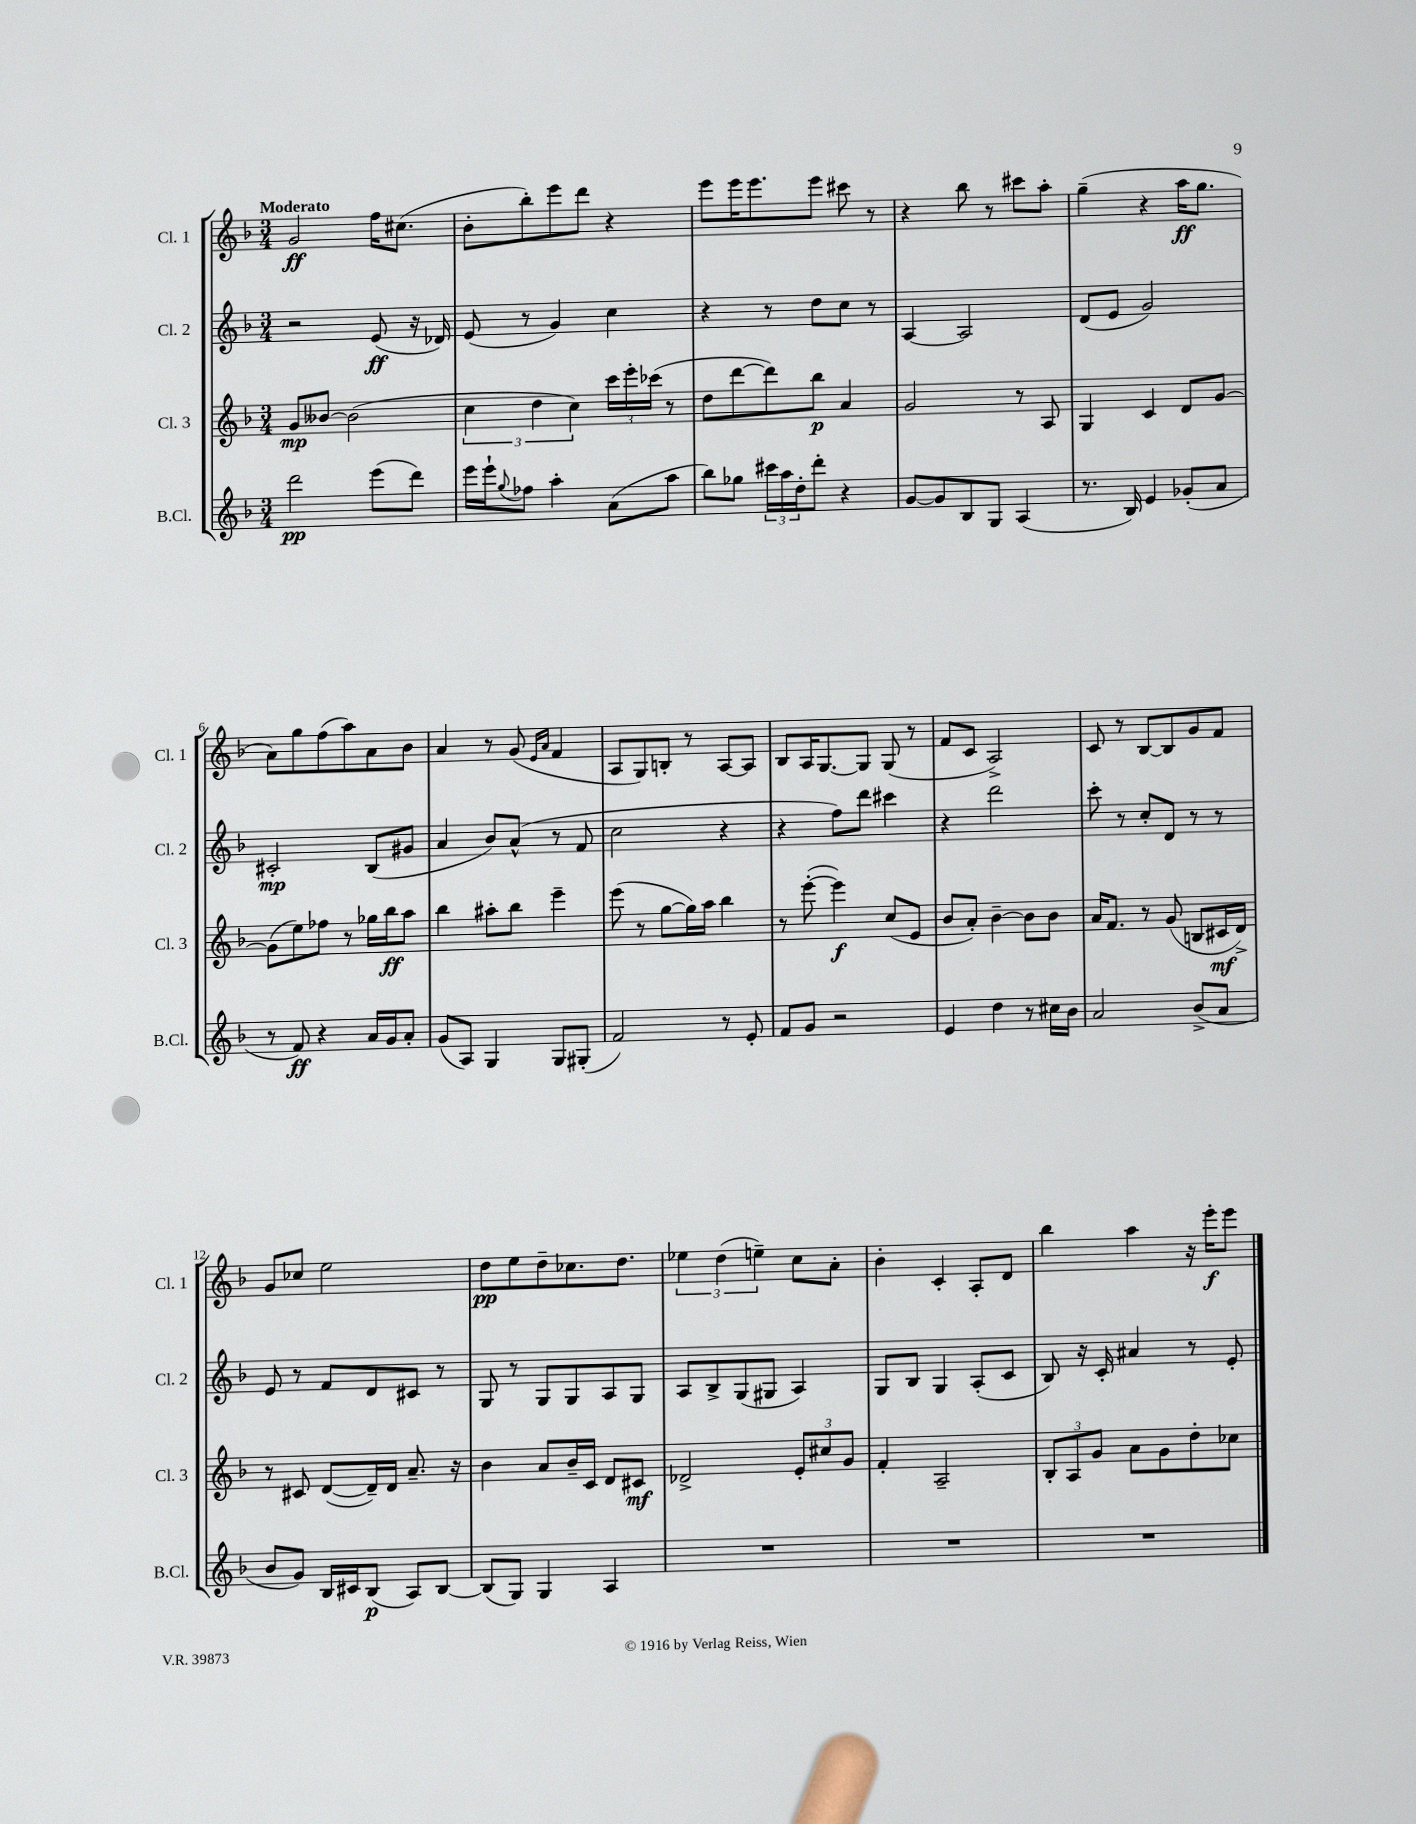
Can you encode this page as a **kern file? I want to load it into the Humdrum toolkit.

**kern	**dynam	**kern	**dynam	**kern	**dynam	**kern	**dynam
*part4	*part4	*part3	*part3	*part2	*part2	*part1	*part1
*staff4	*staff4	*staff3	*staff3	*staff2	*staff2	*staff1	*staff1
*I"B.Cl.	*	*I"Cl. 3	*	*I"Cl. 2	*	*I"Cl. 1	*
*I'B.Cl.	*	*I'Cl. 3	*	*I'Cl. 2	*	*I'Cl. 1	*
*clefG2	*	*clefG2	*	*clefG2	*	*clefG2	*
*k[b-]	*	*k[b-]	*	*k[b-]	*	*k[b-]	*
*M3/4	*	*M3/4	*	*M3/4	*	*M3/4	*
=1	=1	=1	=1	=1	=1	=1	=1
!	!	!	!	!	!	!LO:TX:a:B:t=Moderato	!
2ddd\	pp	8g/L	mp	2r	.	2g/	ff
.	.	[8b--X/J	.	.	.	.	.
.	.	(2b--\]	.	.	.	.	.
(8eee\L	.	.	.	(8e/	ff	16ff\KL	.
.	.	.	.	.	.	(8.cc#X\J	.
8ddd\J)	.	.	.	16r	.	.	.
.	.	.	.	16d-X/)	.	.	.
=2	=2	=2	=2	=2	=2	=2	=2
16eee\LL	.	6cc\	.	(8e/	.	8b-'\L	.
16eee`\J	.	.	.	.	.	.	.
8qqgg/	.	.	.	.	.	.	.
8ff-X\J	.	.	.	8r	.	8bb-'\)	.
.	.	6dd\	.	.	.	.	.
4aa'\	.	.	.	4g/)	.	8eee\	.
.	.	6cc\)	.	.	.	.	.
.	.	.	.	.	.	8ddd\J	.
(8a\L	.	24ccc\LL	.	4cc\	.	4r	.
.	.	24eee'\	.	.	.	.	.
.	.	(24ccc-X\JJ	.	.	.	.	.
8aa\J	.	8r	.	.	.	.	.
=3	=3	=3	=3	=3	=3	=3	=3
8bb-\L)	.	8dd\L	.	4r	.	8eee\L	.
8gg-X\J	.	[8ddd\	.	.	.	16eee\K	.
.	.	.	.	.	.	8.eee\	.
24ccc#X\LL	.	8ddd\])	.	8r	.	.	.
24aa\	.	.	.	.	.	.	.
24dd'\J	.	.	.	.	.	.	.
8ddd'\J	.	8bb-\J	p	8dd\L	.	8eee\J	.
4r	.	4a/	.	8cc\J	.	8ccc#X\	.
.	.	.	.	8r	.	8r	.
=4	=4	=4	=4	=4	=4	=4	=4
[8g/L	.	2g/	.	[4A/	.	4r	.
8g/]	.	.	.	.	.	.	.
8B-/	.	.	.	2A/]	.	8bb-\	.
8G/J	.	.	.	.	.	8r	.
(4A/	.	8r	.	.	.	8ccc#X\L	.
.	.	8A/	.	.	.	8aa'\J	.
=5	=5	=5	=5	=5	=5	=5	=5
8.r	.	4G/	.	(8d/L	.	(4gg~\	.
.	.	.	.	8e/J	.	.	.
16B-/)	.	.	.	.	.	.	.
4e/	.	4c/	.	2g/)	.	4r	.
(8g-X'/L	.	8d/L	.	.	.	16aa\KL	ff
.	.	.	.	.	.	8.gg\J	.
8a/J	.	[8g/J	.	.	.	.	.
!!LO:LB:g=z
=6	=6	=6	=6	=6	=6	=6	=6
8r	.	(8g\L]	.	2c#X'/	mp	8a\L)	.
8f/)	ff	8ee\)	.	.	.	8gg\	.
4r	.	8ff-X\J	.	.	.	(8ff\	.
.	.	8r	.	.	.	8aa\)	.
16a/LL	.	16gg-X\LL	.	(8B-/L	.	8a\	.
16g/J	.	16bb-\J	ff	.	.	.	.
8a'/J	.	8aa\J	.	8g#X/J	.	8b-\J	.
=7	=7	=7	=7	=7	=7	=7	=7
(8g/L	.	4bb-\	.	4a/	.	4a/	.
8A/J)	.	.	.	.	.	.	.
4G/	.	8aa#X'\L	.	8b-/L)	.	8r	.
.	.	8bb-\J	.	(8a^^/J	.	(8g/	.
.	.	.	.	.	.	16qqe/LL	.
.	.	.	.	.	.	16qqa/JJ	.
8G/L	.	4eee~\	.	8r	.	4f/	.
(8G#X'/J	.	.	.	8f/	.	.	.
=8	=8	=8	=8	=8	=8	=8	=8
2f/)	.	(8eee\	.	2cc\	.	8A/L	.
.	.	8r	.	.	.	8G/)	.
.	.	[8gg\L	.	.	.	8Bn'/J	.
.	.	16gg\L])	.	.	.	8r	.
.	.	16aa\JJ	.	.	.	.	.
8r	.	4bb-\	.	4r	.	[8A/L	.
8e'/	.	.	.	.	.	8A/J]	.
=9	=9	=9	=9	=9	=9	=9	=9
8f/L	.	8r	.	4r	.	8B-/L	.
8g/J	.	([8eee'\	.	.	.	16A/K	.
.	.	.	.	.	.	[8.G/	.
2r	.	4eee\])	f	8ff\L)	.	.	.
.	.	.	.	8ddd\J	.	8G/J]	.
.	.	(8cc/L	.	4ccc#X\	.	(8G/	.
.	.	8e/J	.	.	.	8r	.
=10	=10	=10	=10	=10	=10	=10	=10
4e/	.	8b-/L	.	4r	.	8f/L	.
.	.	8a'/J)	.	.	.	8c/J	.
4dd\	.	[4b-~\	.	2ddd\	.	2A^/)	.
8r	.	8b-\L]	.	.	.	.	.
16cc#X\LL	.	8b-\J	.	.	.	.	.
16b-\JJ	.	.	.	.	.	.	.
=11	=11	=11	=11	=11	=11	=11	=11
2a/	.	16a/KL	.	8ccc'\	.	8c/	.
.	.	8.f/J	.	.	.	.	.
.	.	.	.	8r	.	8r	.
.	.	8r	.	8cc'/L	.	[8B-/L	.
.	.	(8g/	.	8d/J	.	8B-/]	.
(8b-^/L	.	8Bn/L	.	8r	.	8g/	.
8a/J	.	16c#X/L	mf	8r	.	8f/J	.
.	.	16d^/JJ)	.	.	.	.	.
!!LO:LB:g=z
=12	=12	=12	=12	=12	=12	=12	=12
8b-/L	.	8r	.	8e/	.	8g/L	.
8g/J)	.	8c#X/	.	8r	.	8cc-X/J	.
16B-/LL	.	([8d/L	.	8f/L	.	2ee\	.
16c#X/J	.	.	.	.	.	.	.
(8B-/J	p	16d~/L])	.	8d/	.	.	.
.	.	16d/JJ	.	.	.	.	.
8A/L)	.	8.a~/	.	8c#X/J	.	.	.
[8B-/J	.	.	.	8r	.	.	.
.	.	16r	.	.	.	.	.
=13	=13	=13	=13	=13	=13	=13	=13
(8B-/L]	.	4b-\	.	8G/	.	8dd\L	pp
8G/J)	.	.	.	8r	.	8ee\	.
4G/	.	8a/L	.	8G/L	.	8dd~\	.
.	.	16b-~/L	.	8G/	.	8.cc-X\	.
.	.	16c/JJ	.	.	.	.	.
4A/	.	8d/L	.	8A/	.	.	.
.	.	.	.	.	.	8.dd\J	.
.	.	8c#X/J	mf	8G/J	.	.	.
=14	=14	=14	=14	=14	=14	=14	=14
2.r	.	2d-X^/	.	8A/L	.	6ee-X\	.
.	.	.	.	8B-^/	.	.	.
.	.	.	.	.	.	(6dd\	.
.	.	.	.	(8G/	.	.	.
.	.	.	.	.	.	6een~\)	.
.	.	.	.	8G#X/J	.	.	.
.	.	12e'/L	.	4A/)	.	8cc\L	.
.	.	12cc#X/	.	.	.	.	.
.	.	.	.	.	.	8a'\J	.
.	.	12g/J	.	.	.	.	.
=15	=15	=15	=15	=15	=15	=15	=15
2.r	.	4f'/	.	8G/L	.	4b-'\	.
.	.	.	.	8B-/J	.	.	.
.	.	2A~/	.	4G/	.	4c'/	.
.	.	.	.	(8A'/L	.	8A'/L	.
.	.	.	.	8c/J	.	8d/J	.
=16	=16	=16	=16	=16	=16	=16	=16
2.r	.	12B-'/L	.	8B-/)	.	4bb-\	.
.	.	12A/	.	.	.	.	.
.	.	.	.	16r	.	.	.
.	.	12g/J	.	.	.	.	.
.	.	.	.	16c'/	.	.	.
.	.	8a\L	.	4a#X/	.	4aa\	.
.	.	8g\	.	.	.	.	.
.	.	8dd'\	.	8r	.	16r	.
.	.	.	.	.	.	16eee'\KL	f
.	.	8cc-X\J	.	8e'/	.	8eee\J	.
==	==	==	==	==	==	==	==
*-	*-	*-	*-	*-	*-	*-	*-
